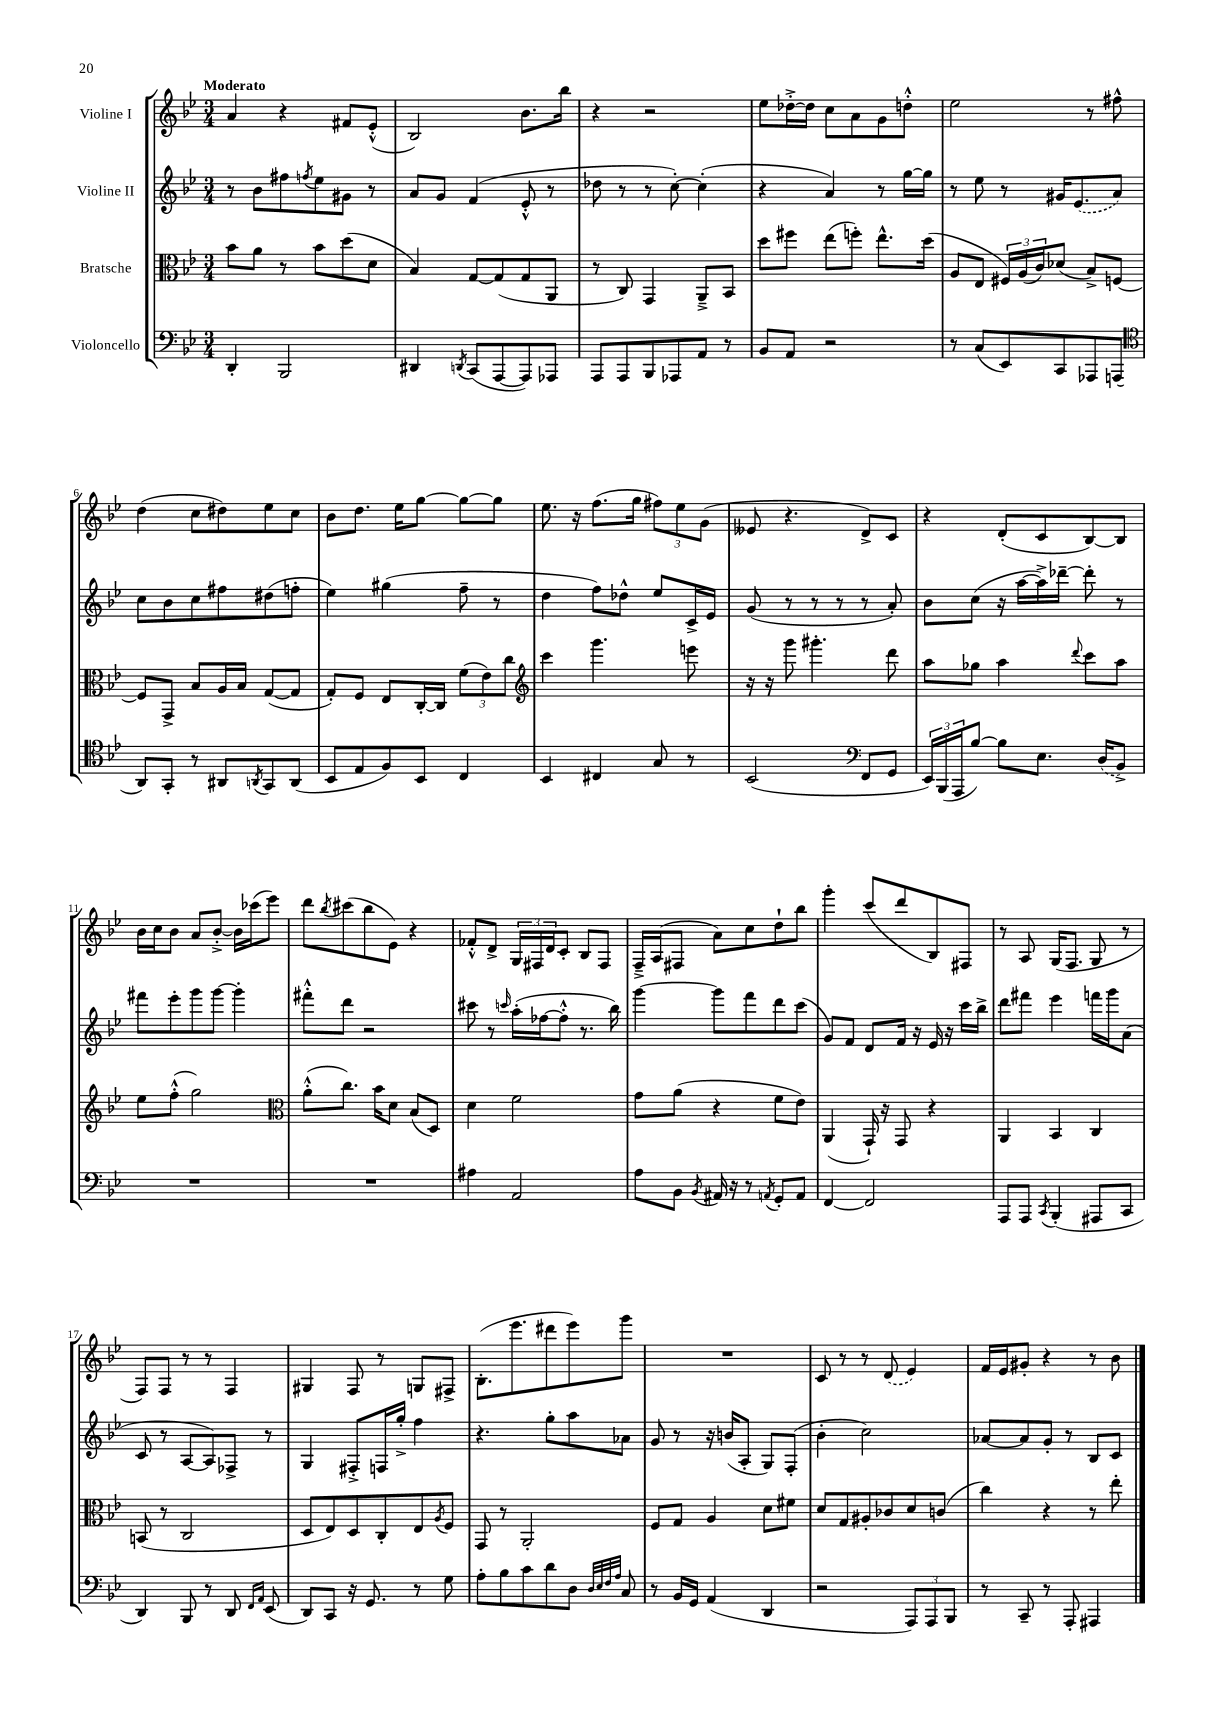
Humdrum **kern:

**kern	**kern	**kern	**kern
*staff4	*staff3	*staff2	*staff1
*clefF4	*clefC3	*clefG2	*clefG2
*k[b-e-]	*k[b-e-]	*k[b-e-]	*k[b-e-]
*M3/4	*M3/4	*M3/4	*M3/4
4DD'	8b-	8r	4a
.	8a	8b-	.
2BBB-	8r	8ff#	4r
.	.	8qff	.
.	8b-	8ee-	.
.	(8dd	8g#	8f#
.	8d	8r	(8e-'^^
=	=	=	=
4DD#	4B-)	8a	2B-)
.	.	8g	.
8qDD	.	.	.
(8CC	[8G	(4f	.
[8AAA	(8G]	.	.
8AAA])	8G	8e-'^^	8.b-
8AAA-	8AA	8r	.
.	.	.	16bb-
=	=	=	=
8AAA	8r	8dd-	4r
8AAA	8C)	8r	.
8BBB-	4GG	8r	2r
8AAA-	.	[8cc')	.
8AA	8AA~^	(4cc']	.
8r	8BB-	.	.
=	=	=	=
8BB-	8dd	4r	8ee-
8AA	8ff#	.	[16dd-'^
.	.	.	16dd-]
2r	(8ee-	4a)	8cc
.	8ff')	.	8a
.	8.ee-^^	8r	8g
.	.	[16gg	8dd'^^
.	(16dd	16gg]	.
=	=	=	=
8r	8A	8r	2ee-
(8C	8E-	8ee-	.
8EE-)	24F#)	8r	.
.	(24A	.	.
.	24c)	.	.
8CC	(8d-	16g#	.
.	.	(8.e-	.
8AAA-	8B-^)	.	8r
(8AAA	[8F	8a)	8ff#^^
=	=	=	=
*clefC4	*	*	*
8AA)	8F]	8cc	(4dd
8GG'	8GG^	8b-	.
8r	8B-	8cc	8cc
8AA#	16A	8ff#	8dd#)
.	16B-	.	.
8qAA	.	.	.
8GG	([8G	(8dd#	8ee-
(8AA	8G]	8ff'	8cc
=	=	=	=
8BB-	8G')	4ee-)	8b-
8E-	8F	.	8.dd
8F)	8E-	(4gg#	.
.	.	.	16ee-
8BB-	[16C'	.	[8gg
.	16C]	.	.
4C	(12f	8ff~	8gg_
.	12e-)	.	.
.	.	8r	8gg]
.	12cc	.	.
=	=	=	=
*	*clefG2	*	*
4BB-	4ccc	4dd	8.ee-
.	.	.	16r
4C#	4.ggg	8ff)	(8.ff
.	.	8dd-^^	.
.	.	.	16gg
8G	.	8ee-	12ff#)
.	.	.	12ee-
8r	8eee	16c^	.
.	.	.	(12g
.	.	16e-	.
=	=	=	=
(2BB-	16r	(8g	8e--
.	16r	.	.
.	8ggg	8r	4.r
.	4.ggg#'	8r	.
.	.	8r	.
*clefF4	*	*	*
8FF	.	8r	8d^)
8GG	8ddd	8a')	8c
=	=	=	=
24EE-)	8aa	8b-	4r
(24BBB-	.	.	.
24AAA	.	.	.
[8B-)	8gg-	(8cc	.
8B-]	4aa	16r	(8d'
.	.	[16aa	.
8.E-	.	16aa^])	8c
.	.	[16ddd-~	.
.	8qqddd	.	.
.	8ccc	8ddd-']	[8B-)
(16D	.	.	.
8BB-^)	8aa	8r	8B-]
=	=	=	=
2.r	8ee-	8fff#	16b-
.	.	.	16cc
.	(8ff'^^	8eee-'	8b-
.	2gg)	8ggg	8a
.	.	[8ggg	[8b-'^
.	.	4ggg']	16b-]
.	.	.	(16ccc-
.	.	.	8eee-)
=	=	=	=
*	*clefC3	*	*
2.r	(8a'^^	8fff#'^^	8ddd
.	.	.	8qbb-
.	8.cc)	8ddd	(8ccc#
.	.	2r	8bb-
.	16b-	.	.
.	8d	.	8e-)
.	(8B-	.	4r
.	8D)	.	.
=	=	=	=
4A#	4d	8ccc#	8f-'^^
.	.	8r	8d^
.	.	16qqccc	.
2AA	2f	(16aa'	24G
.	.	.	24F#
.	.	[16ff-	.
.	.	.	24d
.	.	8ff-'^^]	8c'
.	.	8.r	8B-
.	.	.	8F#
.	.	16bb-)	.
=	=	=	=
8A	8g	[4ggg	16F~^
.	.	.	(16A
8BB-	(8a	.	8F#
8qBB-	.	.	.
16AA#	4r	8ggg]	8a)
16r	.	.	.
8r	.	8fff	8cc
8qAA	.	.	.
8GG'	8f	8ddd	8dd`
8AA	8e-)	(8ccc	8bb-
=	=	=	=
[4FF	(4AA	8g)	4ggg'
.	.	8f	.
2FF]	16GG`)	8d	(8ccc
.	16r	.	.
.	8GG	16f	8ddd
.	.	16r	.
.	4r	16e-	8B-)
.	.	16r	.
.	.	16ccc	8F#
.	.	16bb-^	.
=	=	=	=
8AAA	4AA	8ddd	8r
8AAA	.	8fff#	8A
8qCC	.	.	.
(4BBB-'	4BB-	4eee-	(16G
.	.	.	8.F
8AAA#	4C	16fff	8G
.	.	16ggg	.
8CC	.	(8a	8r
=	=	=	=
4DD)	(8BB	8c	8F)
.	8r	8r	8F
8BBB-	2C	[8A	8r
8r	.	8A])	8r
8DD	.	8F-^	4F
16qqFF	.	.	.
16qqAA	.	.	.
(8EE-	.	8r	.
=	=	=	=
8DD)	8D	4G	4G#
8CC	8E-)	.	.
16r	8D	8F#'^	8F
8.GG	.	.	.
.	8C'	16F	8r
.	.	16gg'^	.
8r	8E-	4ff	8G
.	8qA	.	.
8G	8F	.	8F#^
=	=	=	=
8A'	8GG	4.r	(8.B-'
8B-	8r	.	.
.	.	.	8.eee-
8c	2AA'	.	.
8d	.	8gg'	8ddd#
8D	.	8aa	8eee-)
32qqD	.	.	.
32qqE-	.	.	.
32qqF	.	.	.
32qqA	.	.	.
8C	.	8a-	8ggg
=	=	=	=
8r	8F	8g	2.r
16BB-	8G	8r	.
16GG	.	.	.
(4AA	4A	16r	.
.	.	(16b	.
.	.	8A'	.
4DD	8d	8G)	.
.	8f#	(8F'	.
=	=	=	=
2r	8d	4b-'	8c
.	8G	.	8r
.	8A#'	2cc)	8r
.	8c-	.	(8d
12AAA)	8d	.	4e-)
12AAA	.	.	.
.	(8c	.	.
12BBB-	.	.	.
=	=	=	=
8r	4cc)	[8a-	16f
.	.	.	16e-
8CC~	.	8a-]	8g#'
8r	4r	8g'	4r
8AAA'	.	8r	.
4AAA#	8r	8B-	8r
.	8ee-'	8c	8b-
==	==	==	==
*-	*-	*-	*-
